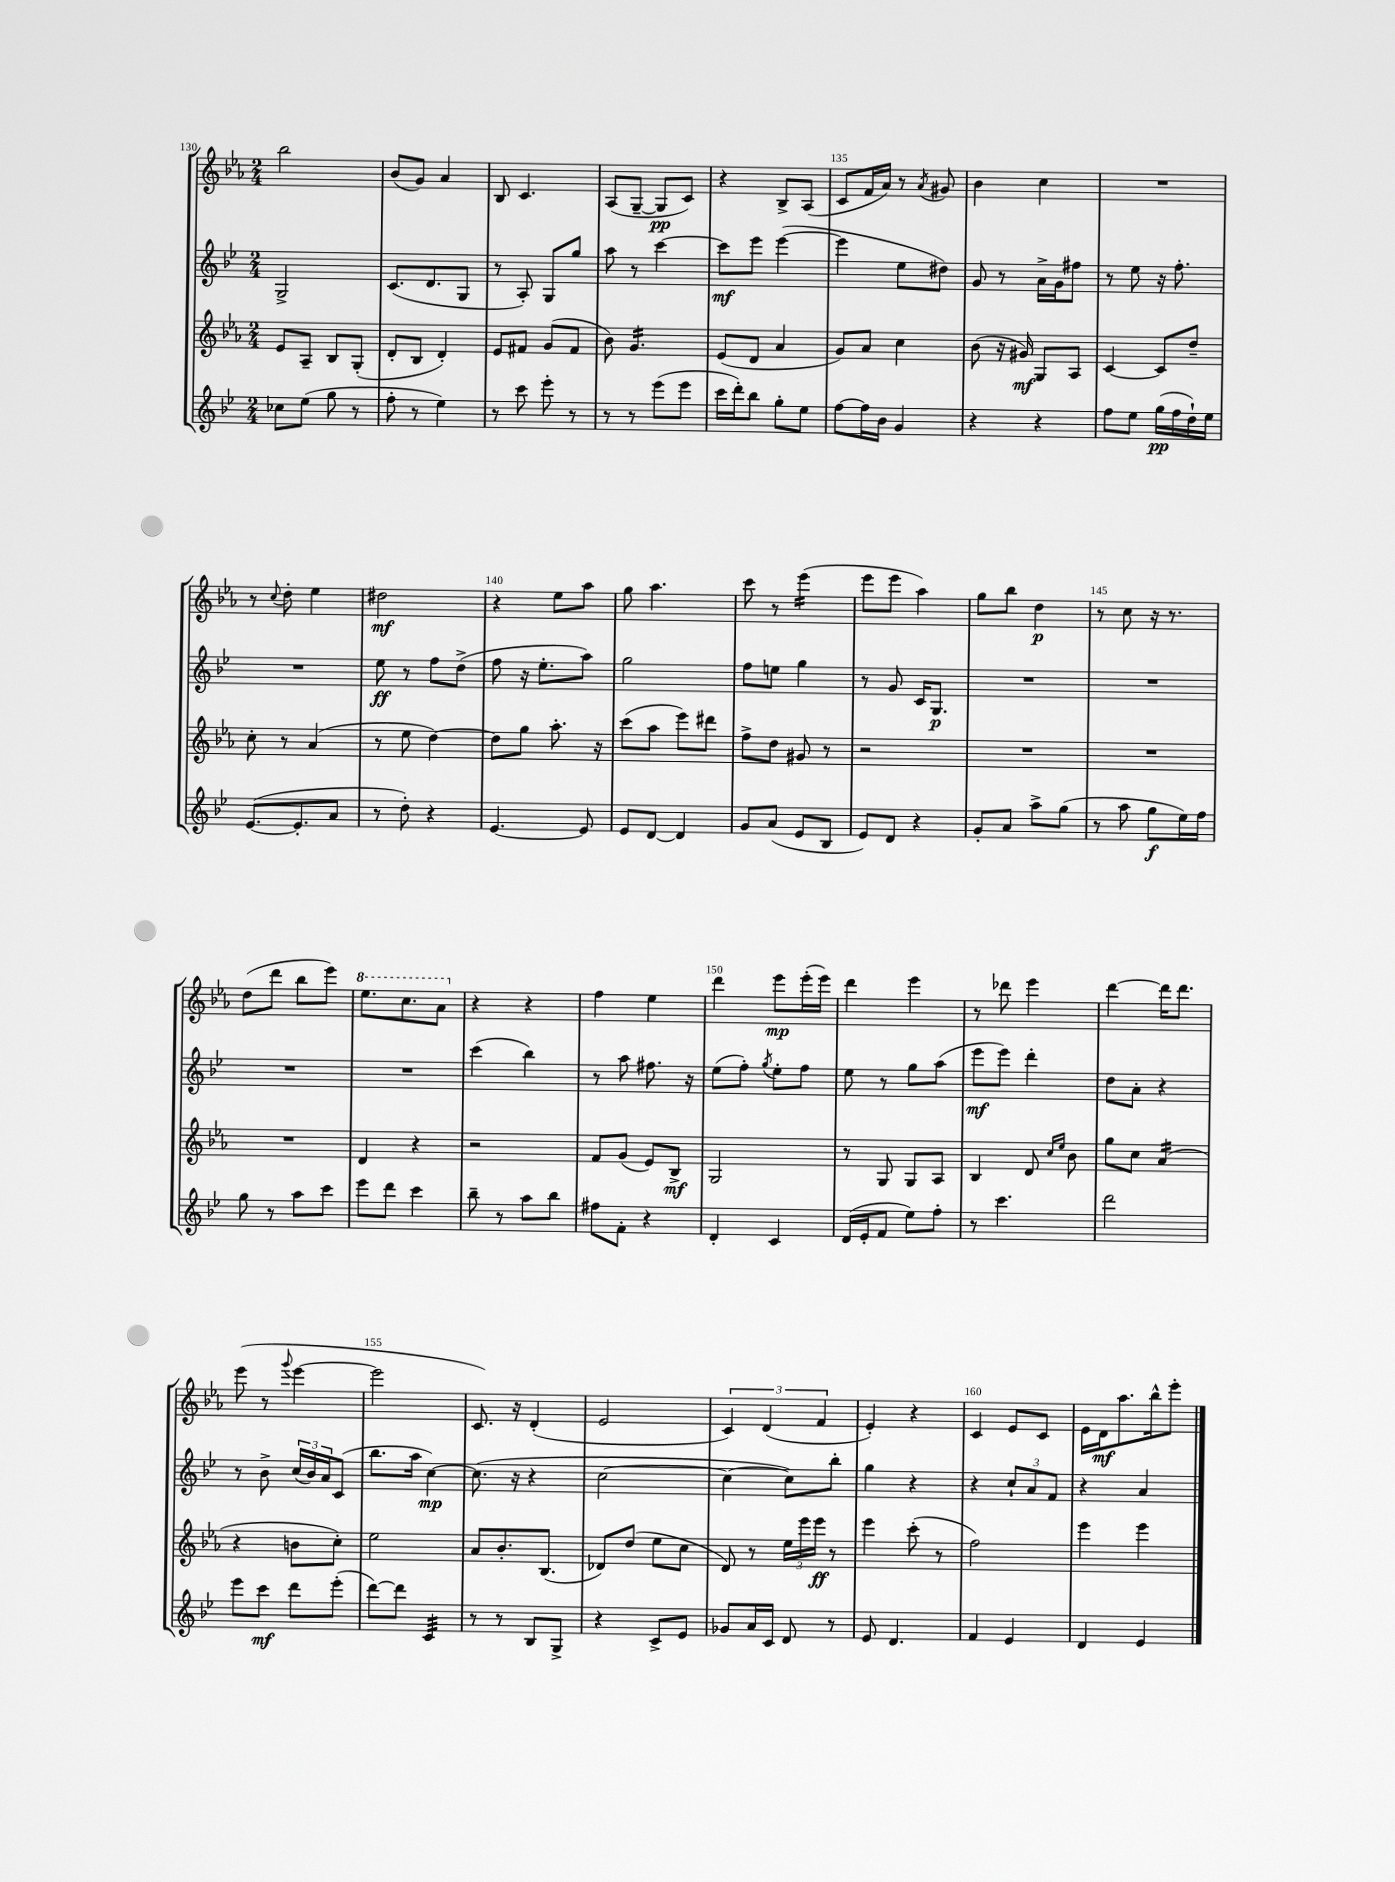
<<
\new StaffGroup <<
\new Staff = "s0" {
    \clef treble \key ees \major \numericTimeSignature \time 2/4
    bes''2 |
    bes'8( g'8) aes'4 |
    bes8 c'4. |
    aes8( g8~-- g8\pp c'8) |
    r4 bes8-> aes8( |
    c'8 f'16 aes'16) r8 \acciaccatura { aes'8 } gis'8 |
    bes'4 c''4 |
    R2 |
    r8 \appoggiatura { c''8 } d''8-. ees''4 |
    dis''2\mf |
    r4 ees''8 aes''8 |
    g''8 aes''4. |
    c'''8 r8 ees'''4:16( |
    ees'''8 ees'''8 aes''4) |
    g''8 bes''8 d''4\p |
    r8 c''8 r16 r8. |
    d''8( d'''8 bes''8 ees'''8) |
    \ottava #1 ees'''8. c'''8. aes''8 \ottava #0 |
    r4 r4 |
    f''4 ees''4 |
    d'''4 ees'''8\mp ees'''16-.( ees'''16) |
    d'''4 ees'''4 |
    r8 des'''8 ees'''4 |
    d'''4~ d'''16 d'''8. |
    ees'''8( r8 \appoggiatura { g'''8 } ees'''4~ |
    ees'''2 |
    c'8.) r16 d'4-.( |
    ees'2 |
    \tuplet 3/2 { c'4) d'4( f'4 } |
    ees'4-.) r4 |
    c'4 ees'8 c'8 |
    ees'16 d'16\mf aes''8. bes''16-^ ees'''8-. \bar "|." |
}
\new Staff = "s1" {
    \clef treble \key bes \major \numericTimeSignature \time 2/4
    g2-> |
    c'8.( d'8. g8 |
    r8 a8-.) g8 g''8 |
    a''8 r8 c'''4~ |
    c'''8\mf ees'''8 ees'''4~( |
    ees'''4 ees''8 dis''8) |
    g'8 r8 a'16-> g'16 fis''8 |
    r8 ees''8 r16 f''8.-. |
    R2 |
    ees''8\ff r8 f''8 d''8->( |
    f''8 r16 ees''8.-. a''8) |
    g''2 |
    f''8 e''8 g''4 |
    r8 g'8 c'16 g8.\p |
    R2 |
    R2 |
    R2 |
    R2 |
    c'''4( bes''4) |
    r8 a''8 fis''8. r16 |
    ees''8( f''8-.) \acciaccatura { g''8 } ees''8-. f''8 |
    ees''8 r8 g''8 a''8( |
    ees'''8\mf ees'''8) d'''4-. |
    d''8 a'8-. r4 |
    r8 bes'8-> \tuplet 3/2 { c''16( bes'16) a'16 } c'8( |
    bes''8. a''16 c''4~\mp) |
    c''8.( r16 r4 |
    c''2~ |
    c''4~ c''8) bes''8-. |
    g''4 r4 |
    r4 \tuplet 3/2 { c''8-! a'8 f'8 } |
    r4 a'4 \bar "|." |
}
\new Staff = "s2" {
    \clef treble \key ees \major \numericTimeSignature \time 2/4
    ees'8 aes8-- bes8 g8-.( |
    d'8-. bes8 d'4-.) |
    ees'8 fis'8 g'8( fis'8 |
    bes'8) g'4.:16 |
    ees'8( d'8 aes'4 |
    g'8) aes'8 c''4 |
    bes'8( r16 gis'16\mf) g8 aes8 |
    c'4~ c'8 d''8-- |
    c''8-. r8 aes'4( |
    r8 ees''8 d''4~) |
    d''8 g''8 aes''8.-. r16 |
    c'''8( aes''8 ees'''8) dis'''8 |
    f''8-> d''8 gis'8 r8 |
    r2 |
    R2 |
    R2 |
    R2 |
    d'4 r4 |
    r2 |
    f'8 g'8( ees'8) bes8->\mf |
    g2 |
    r8 g8 g8 aes8 |
    bes4 d'8 \grace { c''16 ees''16 } bes'8 |
    g''8 c''8 aes'4:16( |
    r4 b'8 c''8-.) |
    ees''2 |
    aes'8 bes'8.-. bes8.( |
    des'8) d''8( ees''8 c''8 |
    d'8) r8 \tuplet 3/2 { ees''16 ees'''16 ees'''16\ff } r8 |
    ees'''4 c'''8-.( r8 |
    f''2) |
    ees'''4 ees'''4 \bar "|." |
}
\new Staff = "s3" {
    \clef treble \key bes \major \numericTimeSignature \time 2/4
    ces''8 ees''8( g''8 r8 |
    f''8-. r8 ees''4) |
    r8 c'''8 ees'''8-. r8 |
    r8 r8 ees'''8( ees'''8 |
    c'''16 d'''16-.) bes''8 g''8-. ees''8 |
    f''8~ f''16 bes'16 g'4 |
    r4 r4 |
    f''8 ees''8 g''16\pp( f''16 d''16-!) ees''16 |
    ees'8.~( ees'8.-. a'8 |
    r8 d''8-.) r4 |
    ees'4.~ ees'8 |
    ees'8 d'8~ d'4 |
    g'8 a'8( ees'8 bes8 |
    ees'8) d'8 r4 |
    g'8-. a'8 a''8-> g''8( |
    r8 a''8 g''8\f ees''16) f''16 |
    g''8 r8 a''8 c'''8 |
    ees'''8 d'''8 c'''4 |
    bes''8-- r8 a''8 bes''8 |
    fis''8 f'8-. r4 |
    d'4-. c'4 |
    d'16( ees'16-. f'8 ees''8) f''8-. |
    r8 c'''4. |
    d'''2 |
    ees'''8 c'''8\mf d'''8 ees'''8-.( |
    d'''8~) d'''8 c'4:32 |
    r8 r8 bes8 g8-> |
    r4 c'8-> ees'8 |
    ges'8 a'16 c'16 d'8 r8 |
    ees'8 d'4. |
    f'4 ees'4 |
    d'4 ees'4 \bar "|." |
}
>>
>>
\layout { \context { \Score currentBarNumber = #130 \override BarNumber.break-visibility = ##(#f #t #t) barNumberVisibility = #(every-nth-bar-number-visible 5) } }
